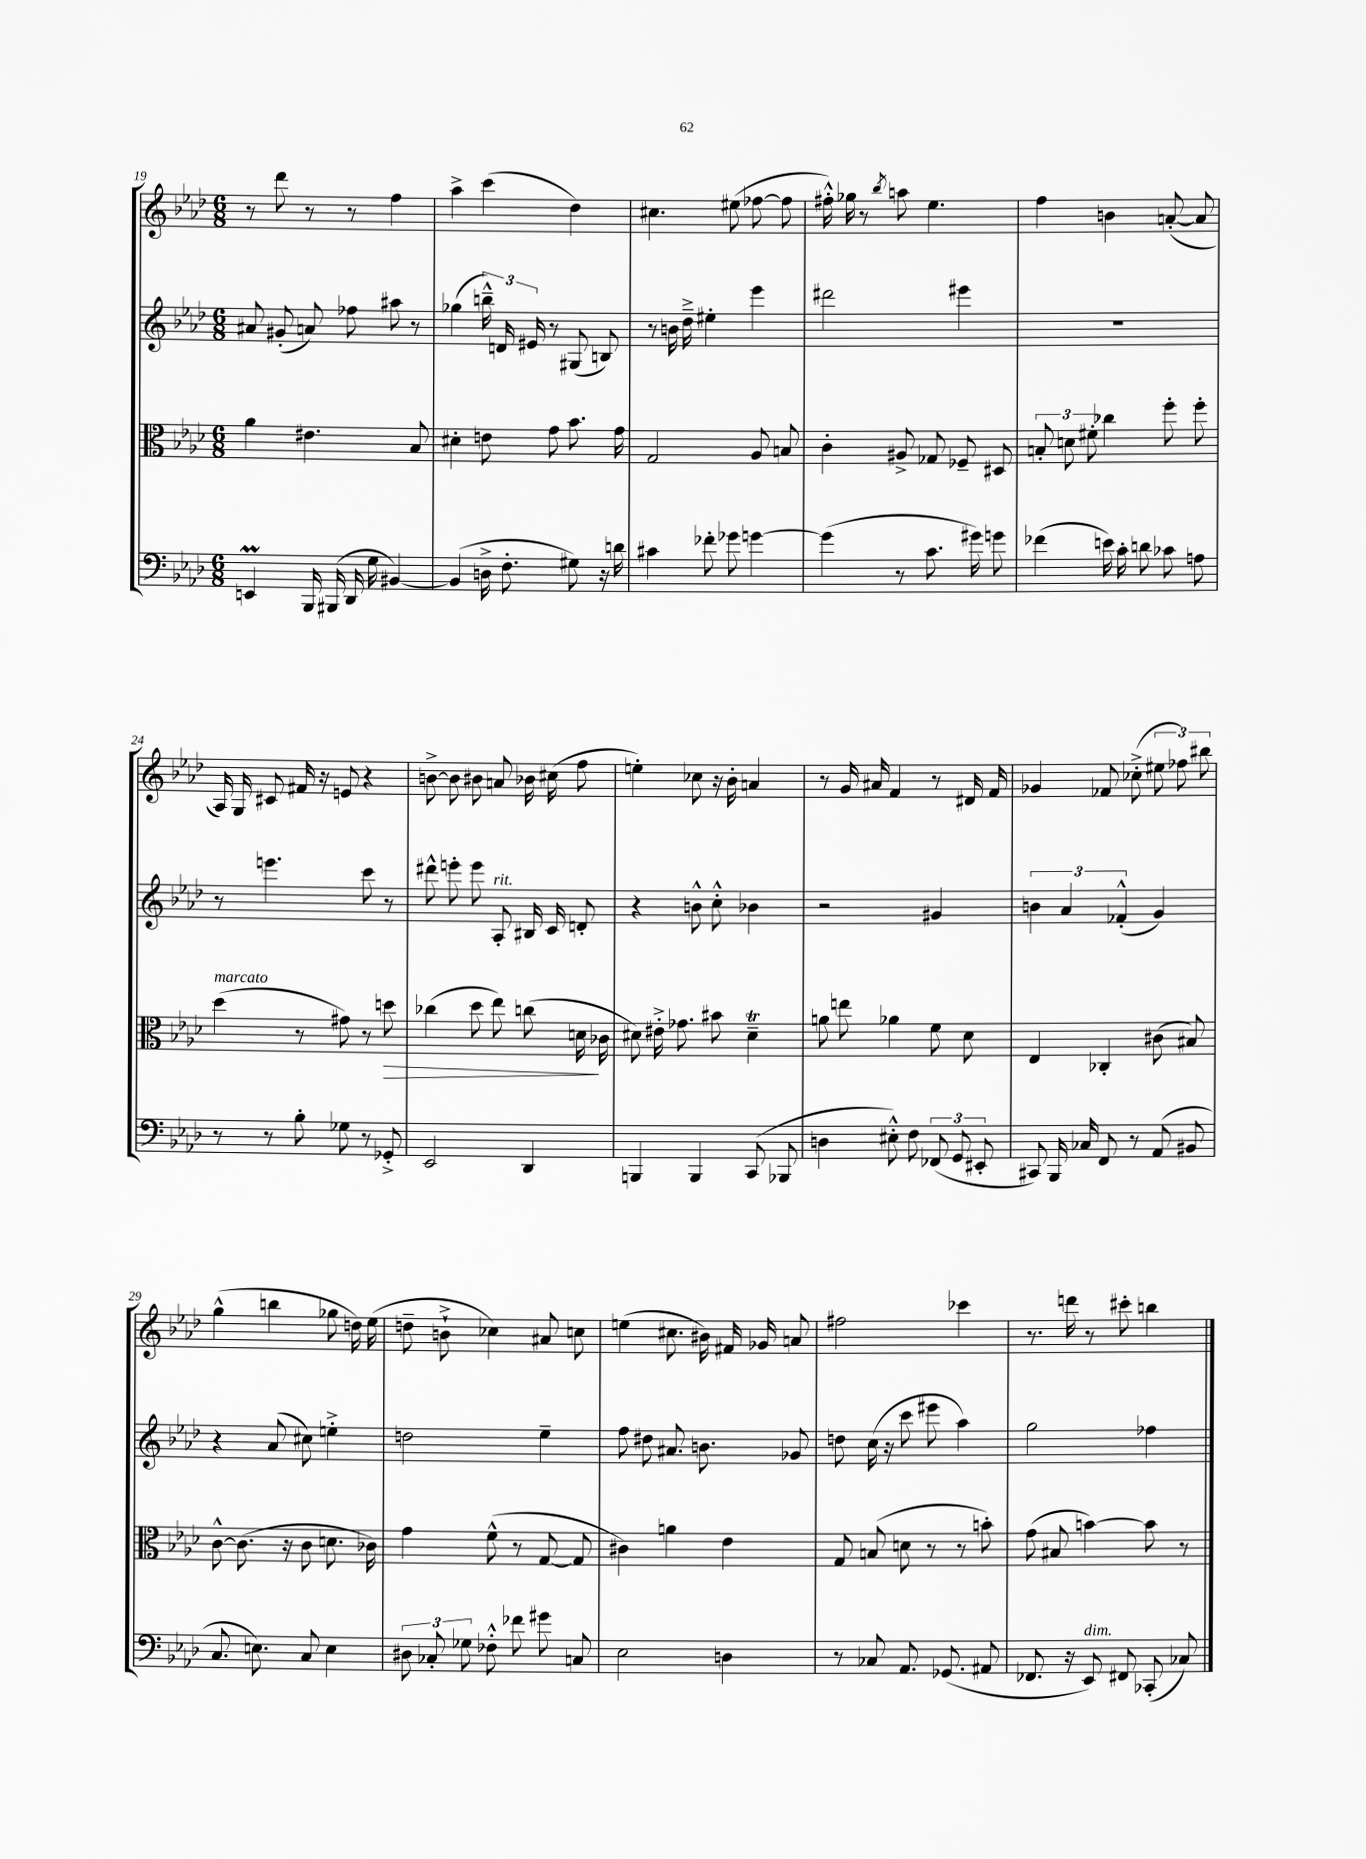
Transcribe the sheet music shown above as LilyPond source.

<<
\new StaffGroup <<
\new Staff = "s0" {
    \clef treble \key aes \major \numericTimeSignature \time 6/8
    \autoBeamOff r8 des'''8 r8 r8 f''4 |
    aes''4-> c'''4( des''4) |
    cis''4. eis''8( fes''8~ fes''8 |
    fis''16-.-^) ges''16 r8 \acciaccatura { bes''8 } a''8 ees''4. |
    f''4 b'4 a'8~-.( a'8 |
    aes16) g16 cis'8 fis'16 r16 e'8 r4 |
    b'8~-> b'8 bis'8 a'8 bes'16 cis''16( f''8 |
    e''4-.) ces''8 r16 bes'16-. a'4 |
    r8 g'16 ais'16 f'4 r8 dis'16 f'16 |
    ges'4 fes'8 ces''8-.->( \tuplet 3/2 { eis''8 fes''8) bis''8 } |
    g''4-^( b''4 ges''8 d''16) ees''16( |
    d''8-- b'8-!-> ces''4) ais'8 c''8 |
    e''4( cis''8. bis'16) fis'16 ges'16 a'8 |
    fis''2 ces'''4 |
    r8. d'''16 r8 cis'''8-. b''4 \bar "|." |
}
\new Staff = "s1" {
    \clef treble \key aes \major \numericTimeSignature \time 6/8
    \autoBeamOff ais'8 gis'8-.( a'8) fes''8 ais''8 r8 |
    ges''4( \tuplet 3/2 { b''16---^) d'16 eis'16 } r8 gis8( b8) |
    r8 b'16 des''16---> eis''4-. ees'''4 |
    dis'''2 eis'''4 |
    R2. |
    r8 e'''4. c'''8 r8 |
    dis'''8-^ e'''8-. e'''8 aes8-.^\markup { \italic "rit." } bis16 c'16 d'8-. |
    r4 b'8-^ c''8-.-^ bes'4 |
    r2 gis'4 |
    \tuplet 3/2 { b'4 aes'4 fes'4-.-^( } g'4) |
    r4 aes'8( cis''8) e''4-.-> |
    d''2 ees''4-- |
    f''8 dis''8 ais'8. b'8. ges'8 |
    d''8 c''16( r16 c'''8 eis'''8 aes''4) |
    g''2 fes''4 \bar "|." |
}
\new Staff = "s2" {
    \clef alto \key aes \major \numericTimeSignature \time 6/8
    \autoBeamOff aes'4 eis'4. bes8 |
    dis'4-. e'8 g'8 bes'8. g'16 |
    g2 aes8 b8 |
    c'4-. ais8-> ges8 fes8-- dis8 |
    \tuplet 3/2 { b8-. d'8 fis'8-. } ces''4 f''8-. f''8-. |
    des''4^\markup { \italic "marcato" }( r8 gis'8) r8 d''8\> |
    ces''4( des''8 ees''8) c''8( d'16\! ces'16 |
    dis'8) eis'16-.-> ges'8. bis'8 dis'4--\trill |
    a'8 e''8 aes'4 f'8 des'8 |
    ees4 ces4-. cis'8( bis8) |
    c'8~-^ c'8.( r16 c'8 d'8. ces'16) |
    g'4 f'8-^( r8 g8~ g8 |
    cis'4) a'4 ees'4 |
    g8 b8( d'8 r8 r8 b'8-.) |
    g'8( bis8 b'4~) b'8 r8 \bar "|." |
}
\new Staff = "s3" {
    \clef bass \key aes \major \numericTimeSignature \time 6/8
    \autoBeamOff e,4\prall bes,,16 bis,,16( des,16 g16 bis,4~) |
    bis,4( d16-> f8.-. gis8) r16 d'16 |
    cis'4 fes'8-. ges'8 g'4~ |
    g'4( r8 c'8. gis'16) g'8 |
    fes'4( e'16) c'16-. d'8 ces'8 a8 |
    r8 r8 bes8-. ges8 r8 ges,8-.-> |
    ees,2 des,4 |
    b,,4 b,,4 c,8( bes,,8 |
    d4 eis8-.-^) f8 \tuplet 3/2 { fes,8( g,8 eis,8-. } |
    cis,8) bes,,16 ces16 f,8 r8 aes,8( bis,8 |
    c8. e8.) c8 e4 |
    \tuplet 3/2 { dis8 ces8-. ges8 } fes8-.-^ fes'8 gis'8 c8 |
    ees2 d4 |
    r8 ces8 aes,8. ges,8.( ais,8 |
    fes,8. r16 ees,8^\markup { \italic "dim." }) fis,8 ces,8-.( ces8) \bar "|." |
}
>>
>>
\layout { \context { \Score currentBarNumber = #19 } }
